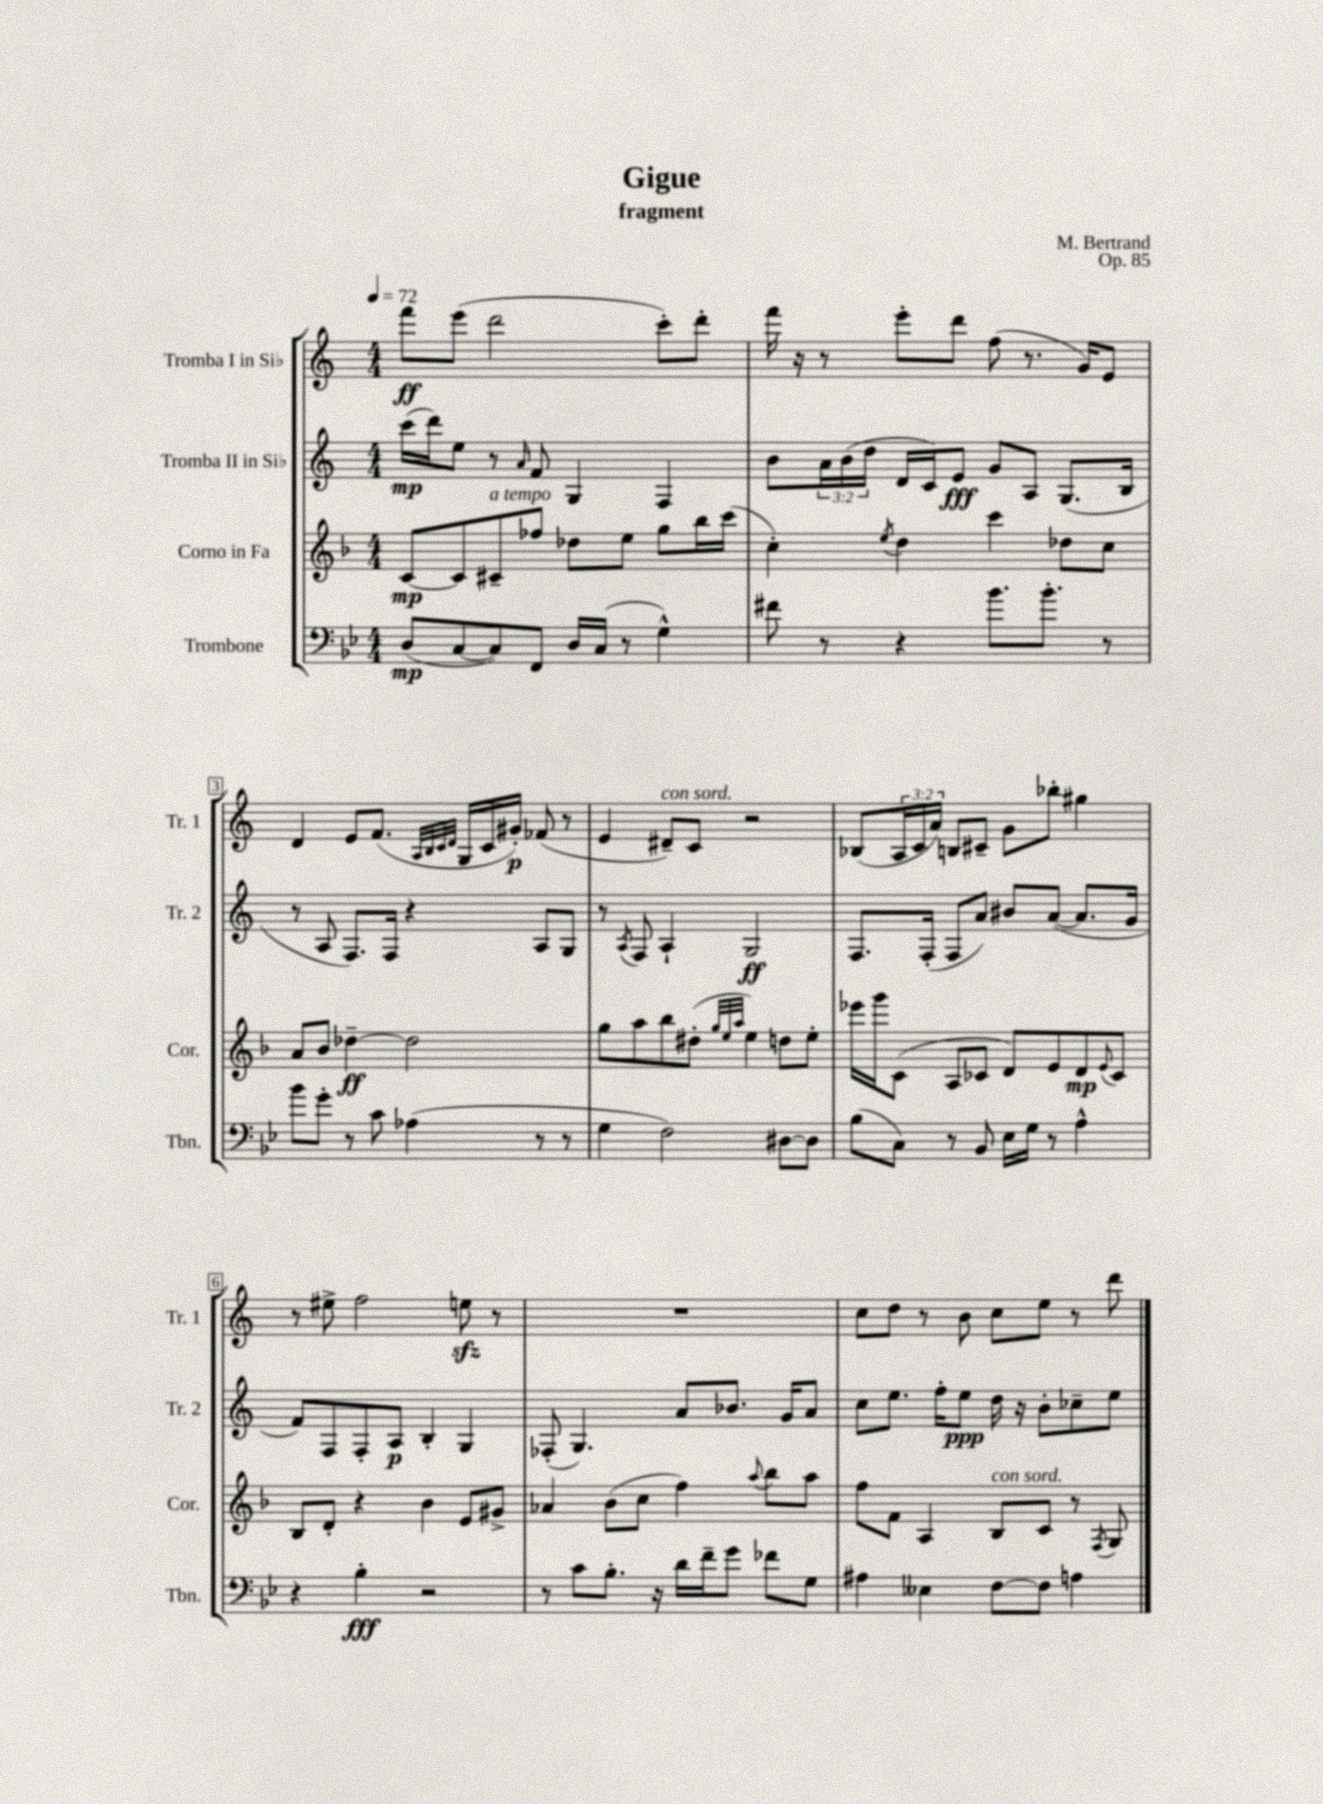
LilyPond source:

\header { title = "Gigue" composer = "M. Bertrand" subtitle = "fragment" opus = "Op. 85" }
<<
\new StaffGroup <<
\new Staff = "s0" \with { instrumentName = "Tromba I in Sib" shortInstrumentName = "Tr. 1" } {
    \clef treble \key c \major \numericTimeSignature \time 4/4 \override Staff.TupletNumber.text = #tuplet-number::calc-fraction-text \tempo 4 = 72
    f'''8\ff e'''8( d'''2 c'''8-.) d'''8-. |
    f'''16 r16 r8 e'''8-. d'''8 f''8( r8. g'16) e'8 |
    d'4 e'8 f'8.( \grace { a32 b32 c'32 d'32 } g16 c'16 gis'16-.\p) fes'8( r8 |
    e'4 dis'8--^\markup { \italic "con sord." }) c'8 r2 |
    bes8( \tuplet 3/2 { a16 c'16 a'16) } b8 cis'8-- g'8 bes''8-. gis''4 |
    r8 eis''8-> f''2 e''8\sfz r8 |
    R1 |
    c''8 d''8 r8 b'8 c''8 e''8 r8 d'''8 \bar "|." |
}
\new Staff = "s1" \with { instrumentName = "Tromba II in Sib" shortInstrumentName = "Tr. 2" } {
    \clef treble \key c \major \numericTimeSignature \time 4/4 \override Staff.TupletNumber.text = #tuplet-number::calc-fraction-text
    c'''16\mp( d'''16) e''8 r8 \grace { a'16 } f'8 g4 f4 |
    b'8 \tuplet 3/2 { a'16 b'16( d''16 } d'16 c'16) e'8\fff g'8 a8 g8.( b16 |
    r8 a8 f8.) f16 r4 a8 g8 |
    r8 \acciaccatura { a8 } f8 a4-! g2\ff |
    f8. f16-.( f8 a'8) bis'8 a'8~( a'8. g'16 |
    f'8) f8 f8-. a8\p b4-. g4 |
    fes8-.( g4.) a'8 bes'8. g'16 a'8 |
    c''8 e''8. f''16-. e''8\ppp d''16 r16 b'8-. ces''8-- e''8 \bar "|." |
}
\new Staff = "s2" \with { instrumentName = "Corno in Fa" shortInstrumentName = "Cor." } {
    \clef treble \key f \major \numericTimeSignature \time 4/4
    c'8~\mp c'8 cis'8--^\markup { \italic "a tempo" } fes''8 des''8 e''8 g''8 bes''16 c'''16( |
    c''4-.) \acciaccatura { e''8 } d''4 c'''4 des''8 c''8 |
    a'8 bes'8 des''4~--\ff des''2 |
    g''8 a''8 bes''8 dis''8-.( \grace { g''32 e''32 a''32 } e''4) d''8 e''8-. |
    ees'''16 g'''16 c'8( a8 ces'8 d'8) e'8 d'8\mp \appoggiatura { e'8 } ces'8 |
    bes8 d'8-. r4 bes'4 e'8 gis'8-> |
    aes'4 bes'8( c''8 f''4) \appoggiatura { a''8 } bes''8 a''8 |
    f''8 f'8 a4 bes8^\markup { \italic "con sord." } c'8 r8 \acciaccatura { f8 } g8 \bar "|." |
}
\new Staff = "s3" \with { instrumentName = "Trombone" shortInstrumentName = "Tbn." } {
    \clef bass \key bes \major \numericTimeSignature \time 4/4
    d8\mp( c8~ c8) f,8 d16 c16( r8 g4-^) |
    fis'8 r8 r4 bes'8. bes'8.-. r8 |
    bes'8 g'8-. r8 c'8 aes4( r8 r8 |
    g4 f2) dis8~ dis8 |
    bes8( c8) r8 bes,8 ees16 g16 r8 a4-^ |
    r4 bes4-.\fff r2 |
    r8 c'8 bes8.-. r16 d'16 f'16-- g'8 fes'8 g8 |
    ais4 eeses4 f8~ f8 a4 \bar "|." |
}
>>
>>
\layout { \context { \Score \override BarNumber.stencil = #(make-stencil-boxer 0.1 0.3 ly:text-interface::print) } }
